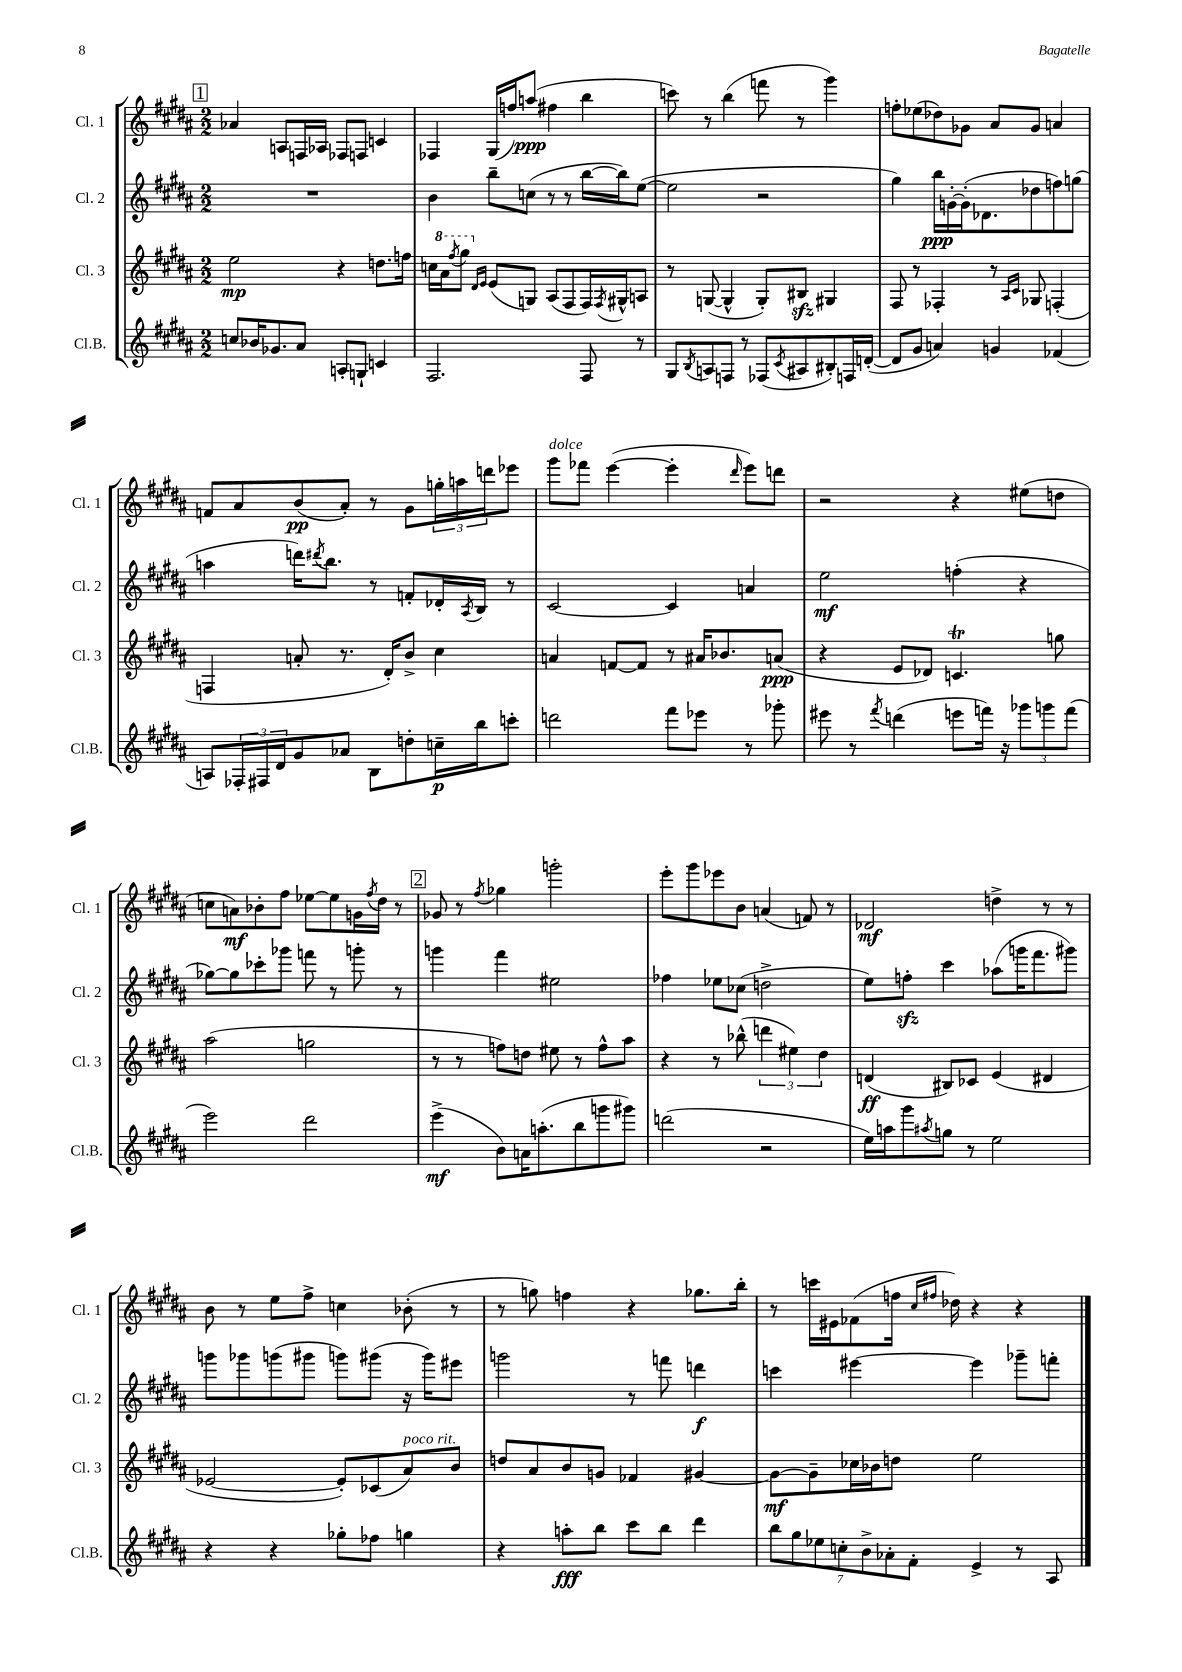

**kern	**kern	**kern	**kern
*staff4	*staff3	*staff2	*staff1
*clefG2	*clefG2	*clefG2	*clefG2
*k[f#c#g#d#a#]	*k[f#c#g#d#a#]	*k[f#c#g#d#a#]	*k[f#c#g#d#a#]
*M2/2	*M2/2	*M2/2	*M2/2
8cc	2ee	1r	4a-
16b-	.	.	.
8.g-	.	.	.
.	.	.	8A
8a#	.	.	16F
.	.	.	16A-
8A'	4r	.	8F-
8G`	.	.	8F
4c	8.dd	.	4c
.	16ff	.	.
=	=	=	=
2.F#	16cc	4b	4F-
.	16aa#	.	.
.	8qfff#	.	.
.	8ggg#	.	.
.	16qqd#	.	.
.	16qqe	.	.
.	(8e	8bb~	(16G#
.	.	.	16ff)
.	8G)	(8cc	(8aa
.	(8A#	8r	4ff#
.	8F#	8r	.
8F#	16F#)	[16bb	4bb
.	8qF#	.	.
.	16G#^^	16bb])	.
8r	8A	([8ee	.
=	=	=	=
8G#	8r	2ee]	8ccc)
8qB	.	.	.
8A	([8G	.	8r
8F	4G^^]	.	(4bb
8r	.	.	.
(8F-	8G')	2r	8fff
8qc#	.	.	.
8A#	8B#	.	8r
8B#')	4G#	.	4ggg#)
16F	.	.	.
([16d'	.	.	.
=	=	=	=
8d]	8F#	4gg#)	8ff'
8g#	8r	.	(8ee-
4a)	4F-'	16bb	8dd-)
.	.	[16g'	.
.	.	(16g']	8g-
.	.	8.d-	.
4g	8r	.	8a#
.	16qqA#	.	.
.	16qqc#	.	.
.	8G-	8dd-	8g-
(4f-	(4F'	8ff)	4a
.	.	(8gg	.
=	=	=	=
8A)	4F	4aa	8f
24F-'	.	.	8a#
24F#	.	.	.
24d#	.	.	.
8g#	8a'	16ddd)	(8b
.	.	8qddd#	.
.	.	8.bb	.
8a-	8.r	.	8a#')
8B	.	8r	8r
.	16d#')	.	.
8dd'	8b^	8f'	8g#
16cc~	4cc#	16d-'	24gg'
.	.	.	24aa
.	.	8qA#	.
16bb	.	16B	.
.	.	.	24ddd
8ccc'	.	8r	8eee-
=	=	=	=
2ddd	4a	[2c#	8ggg#
.	.	.	8fff-
.	[8f	.	([4eee
.	8f]	.	.
8fff#	8r	4c#]	4eee']
8eee-	16a#	.	.
.	8.b-	.	.
.	.	.	16qqddd#
8r	.	4a	8eee)
8ggg-'	(8a	.	8ddd
=	=	=	=
8eee#	4r	2ee	2r
8r	.	.	.
8qfff#	.	.	.
(4ddd	8e	.	.
.	8d-)	.	.
8eee	4.c	(4ff'	4r
16fff)	.	.	.
16r	.	.	.
12ggg-	.	4r	(8ee#
12ggg	.	.	.
.	8gg	.	8dd
(12fff	.	.	.
=	=	=	=
2eee)	(2aa#	[8gg-)	8cc
.	.	8gg-]	8a)
.	.	8ccc-'	8b-'
.	.	8ggg-	8ff#
2ddd#	2gg	8fff	[8ee-
.	.	8r	8ee-]
.	.	8ggg'	16g
.	.	.	8qff#
.	.	.	16dd#
.	.	8r	8r
=	=	=	=
(4eee^	8r	4ggg	8g-
.	8r	.	8r
.	.	.	8qff#
8b)	8ff)	4fff#	4gg-
16a	8dd	.	.
(8.aa'	.	.	.
.	8ee#	2ee#	2ggg'
8bb	8r	.	.
8ggg	8ff^^	.	.
8ggg#)	8aa#	.	.
=	=	=	=
(2ddd	4r	4ff-	8eee'
.	.	.	8ggg#
.	8r	8ee-	8eee-
.	(8bb-^^	(8cc-	8b
2r	6ddd	2dd^	(4a
.	6ee#)	.	.
.	.	.	8f)
.	6dd#	.	.
.	.	.	8r
=	=	=	=
16ee)	(4d	8ee)	2d-
16aa	.	.	.
8ggg#	.	8ff'	.
8qaa#	.	.	.
8gg	8B#)	4ccc#	.
8r	8c-	.	.
2ee	(4e	(8aa-	4dd^
.	.	16ggg	.
.	.	8.fff#	.
.	4d#	.	8r
.	.	8ggg#)	8r
=	=	=	=
4r	[2e-	8ggg	8b
.	.	8ggg-	8r
4r	.	(8ggg	8ee
.	.	8ggg#	8ff#^
8gg-'	8e-'])	8ggg)	4cc
8ff-	(8c-	(8ggg#	.
4gg	8a#)	16r	(8b-'
.	.	16ggg#)	.
.	8b	8eee#	8r
=	=	=	=
4r	8dd	2ggg	8r
.	8a#	.	8gg)
8aa'	8b	.	4ff
8bb	8g	.	.
8ccc#	4f-	8r	4r
8bb	.	8fff	.
4ddd#	[4g#	4ddd	8.gg-
.	.	.	16bb'
=	=	=	=
14bb	8g#_	4ccc	8r
14gg#	.	.	.
.	8g#~]	.	16ccc
14ee-	.	.	.
.	.	.	16e#
14cc'	.	.	.
.	16cc-	[4eee#	(8f-
14b^	.	.	.
.	16b-	.	.
14a-'	.	.	.
.	8dd	.	16ff
14f#'	.	.	.
.	.	.	16qqcc#
.	.	.	16qqff#
.	.	.	16dd-)
4e^	2ee	4eee#]	4r
8r	.	8ggg-~	4r
8A#	.	8fff'	.
==	==	==	==
*-	*-	*-	*-
